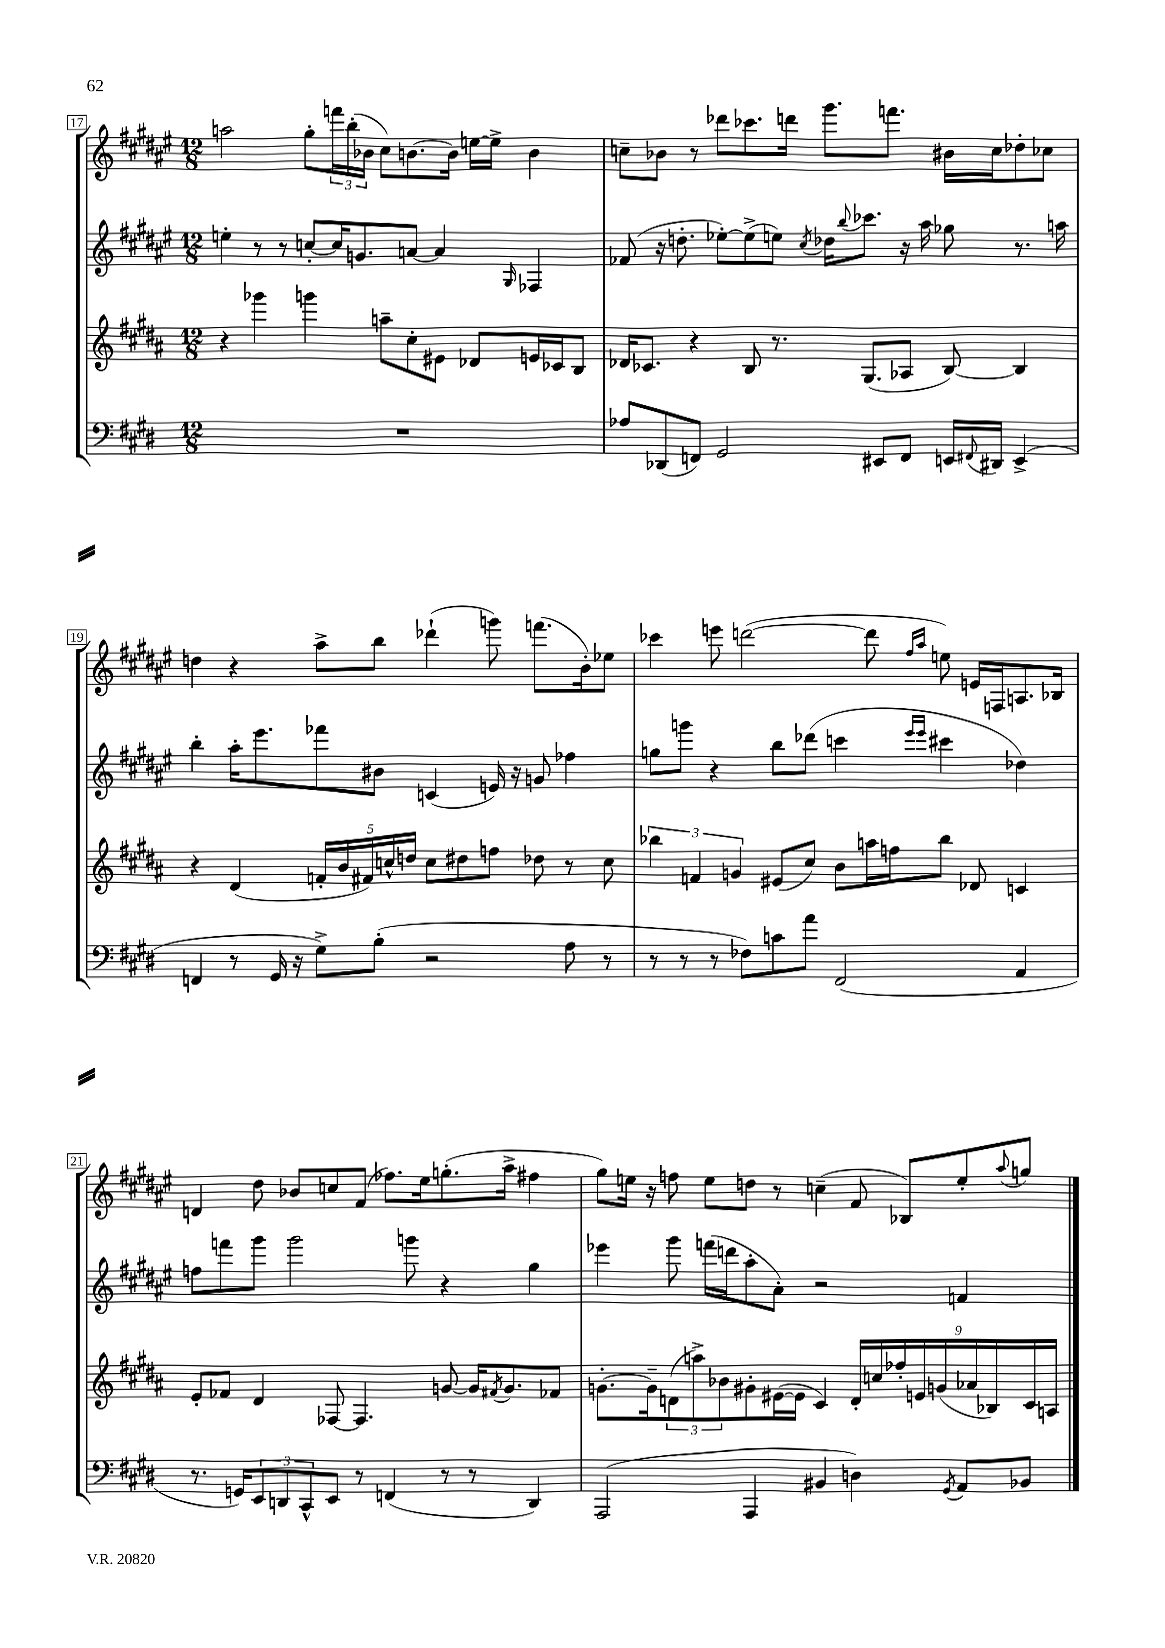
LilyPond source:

<<
\new StaffGroup <<
\new Staff = "s0" {
    \clef treble \key fis \major \numericTimeSignature \time 12/8
    a''2 gis''8-. \tuplet 3/2 { f'''16 b''16-.( bes'16 } cis''8) b'8.~ b'16 e''16~ e''16-> b'4 |
    c''8-- bes'8 r8 des'''8 ces'''8. d'''16 gis'''8. f'''8. bis'16 c''16 des''8-. ces''8 |
    d''4 r4 ais''8-> b''8 des'''4-!( g'''8) f'''8.( b'16-.) ees''8 |
    ces'''4 e'''8 d'''2~( d'''8 \grace { fis''16 ais''16 } e''8) e'16 f16 a8. bes16 |
    d'4 dis''8 bes'8 c''8 fis'8( fes''8.) eis''16 g''8.-.( ais''16-> fis''4 |
    gis''8) e''16 r16 f''8 e''8 d''8 r8 c''4--( fis'8 bes8) e''8-. \appoggiatura { ais''8 } g''8 \bar "|." |
}
\new Staff = "s1" {
    \clef treble \key fis \major \numericTimeSignature \time 12/8
    e''4-. r8 r8 c''8~-. c''16 g'8. a'8~ a'4 \grace { gis16 } fes4 |
    fes'8( r16 d''8.-. ees''8~-.) ees''8->( e''8) \acciaccatura { cis''8 } des''16 \appoggiatura { b''8 } ces'''8. r16 ais''16 ges''8 r8. a''16 |
    b''4-. ais''16-. eis'''8. fes'''8 bis'8 c'4( e'16) r16 g'8 fes''4 |
    g''8 g'''8 r4 b''8 des'''8( c'''4 \grace { eis'''16 eis'''16 } cis'''4 des''4) |
    f''8 f'''8 gis'''8 gis'''2 g'''8 r4 gis''4 |
    ees'''4 gis'''8 f'''16( d'''16 ais''8-. ais'8-.) r2 f'4 \bar "|." |
}
\new Staff = "s2" {
    \clef treble \key b \major \numericTimeSignature \time 12/8
    r4 ges'''4 g'''4 a''8-- cis''8-. eis'8 des'8 e'16 ces'16 b8 |
    des'16 ces'8. r4 b8 r8. gis8.( aes8 b8~) b4 |
    r4 dis'4( \tuplet 5/4 { f'16-. b'16 fis'16) c''16-^ d''16 } c''8 dis''8 f''8 des''8 r8 c''8 |
    \tuplet 3/2 { bes''4 f'4 g'4 } eis'8( cis''8) b'8 a''16 f''16 bes''8 des'8 c'4 |
    e'8-. fes'8 dis'4 fes8~ fes4. g'8~ g'16 \acciaccatura { fis'8 } g'8. fes'8 |
    g'8.~-. g'16-- \tuplet 3/2 { d'8( a''8->) bes'8 } gis'8-. eis'16~( eis'16 cis'4) \tuplet 9/8 { d'16-. c''16 fes''16-. e'16 g'16( aes'16 bes16) cis'16 a16 } \bar "|." |
}
\new Staff = "s3" {
    \clef bass \key e \major \numericTimeSignature \time 12/8
    R1. |
    aes8 des,8( f,8) gis,2 eis,8 f,8 e,16 \appoggiatura { fis,8 } dis,16 e,4->( |
    f,4 r8 gis,16 r16 gis8->) b8-.( r2 a8 r8 |
    r8 r8 r8 fes8) c'8 a'8 fis,2( a,4 |
    r8. g,16) \tuplet 3/2 { e,8 d,8 cis,8-^ } e,8 r8 f,4( r8 r8 d,4) |
    a,,2( a,,4 bis,4 d4) \acciaccatura { gis,8 } a,8 bes,8 \bar "|." |
}
>>
>>
\layout { \context { \Score currentBarNumber = #17 \override BarNumber.stencil = #(make-stencil-boxer 0.1 0.3 ly:text-interface::print) } }
